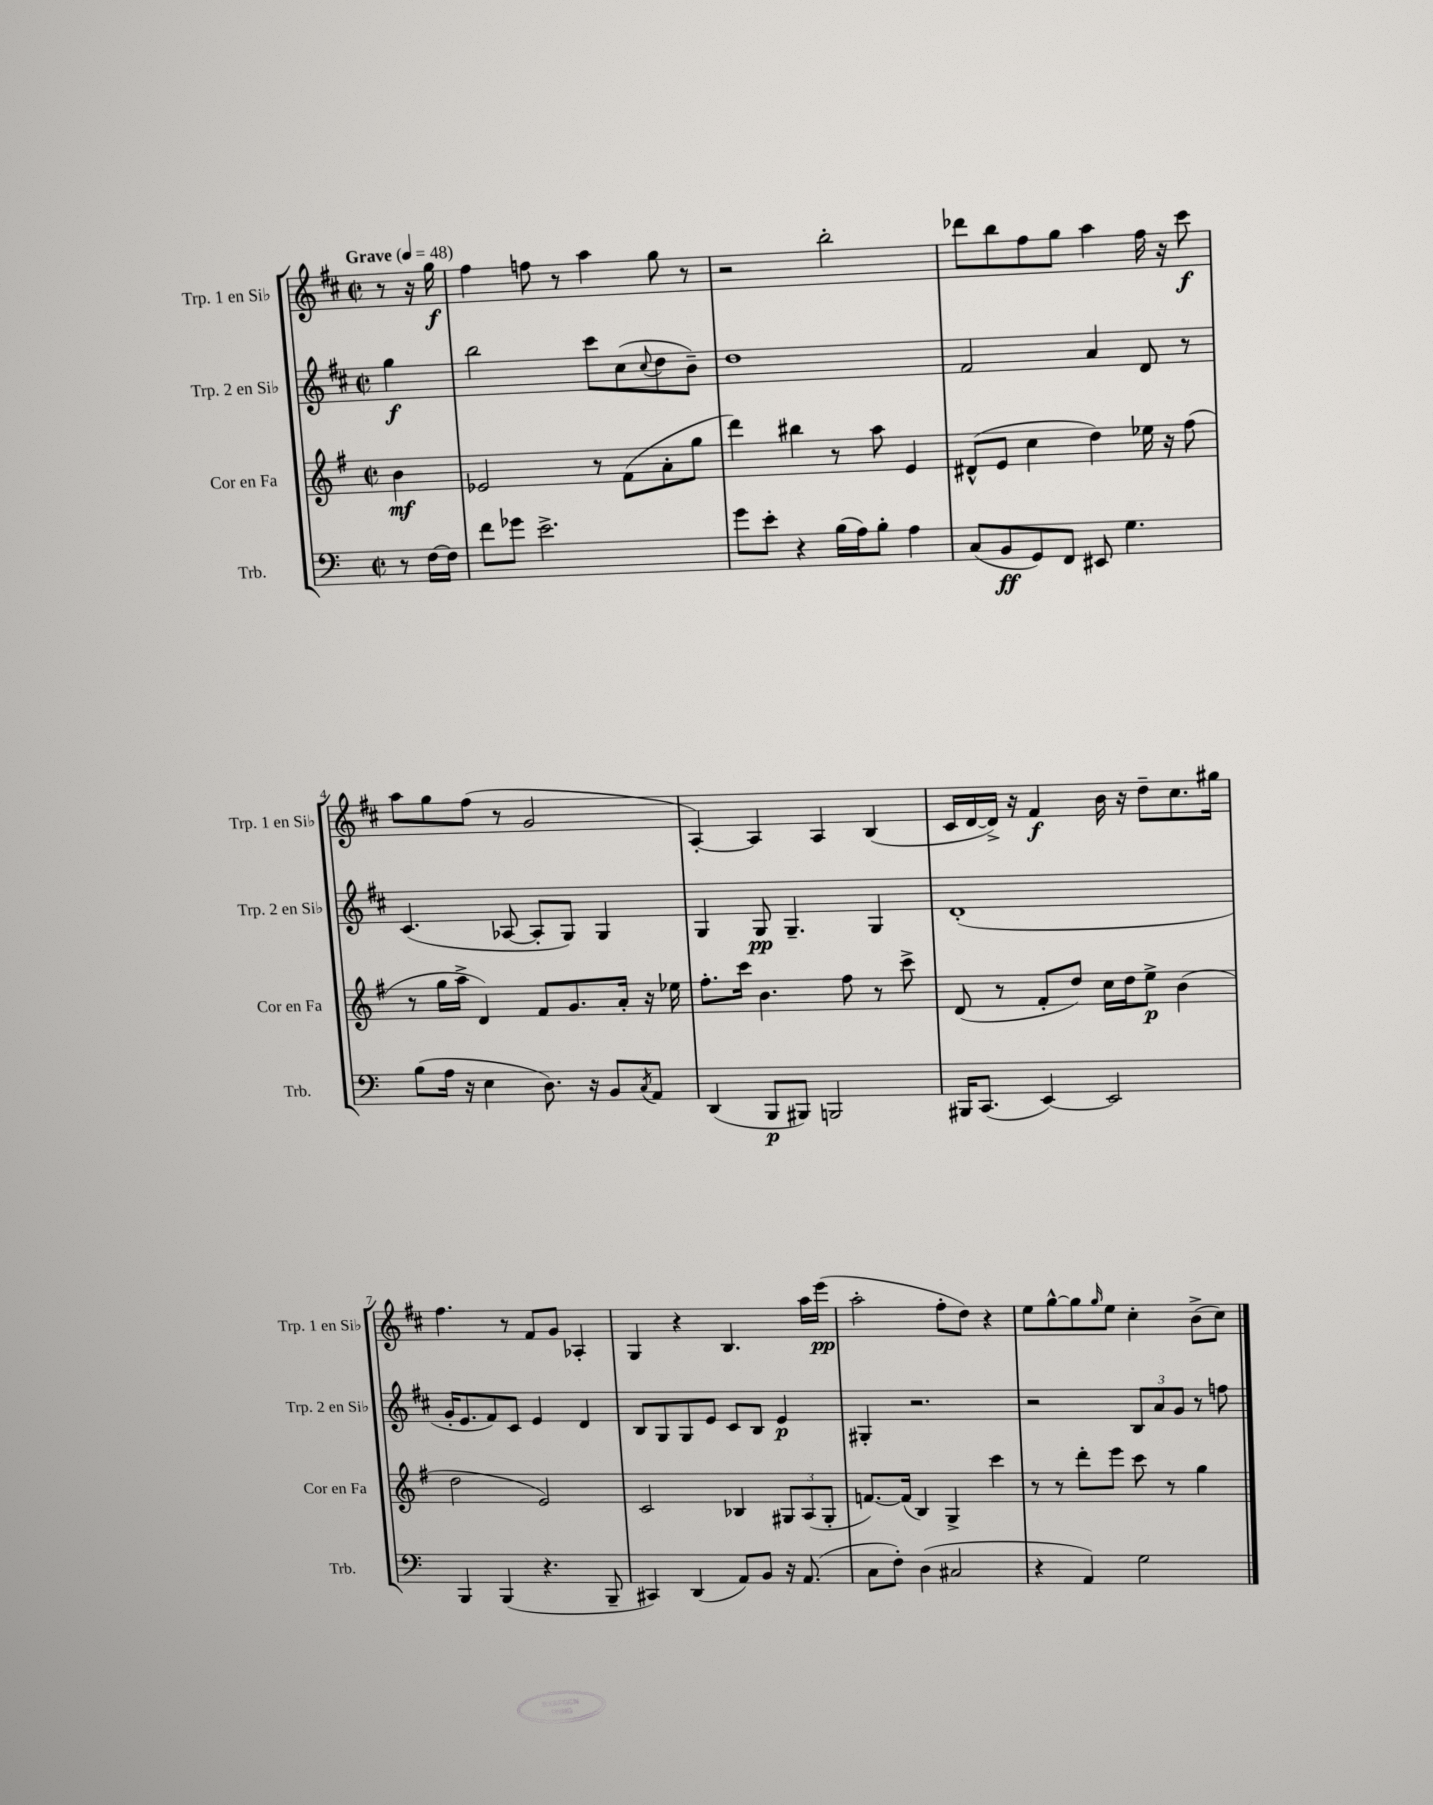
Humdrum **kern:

**kern	**kern	**kern	**kern
*staff4	*staff3	*staff2	*staff1
*clefF4	*clefG2	*clefG2	*clefG2
*k[]	*k[f#]	*k[f#c#]	*k[f#c#]
*M2/2	*M2/2	*M2/2	*M2/2
*met(c|)	*met(c|)	*met(c|)	*met(c|)
*MM48	*MM48	*MM48	*MM48
8r	4b	4gg	8r
[16F	.	.	16r
16F]	.	.	16gg
=	=	=	=
8f	2e-	2bb	4ff#
8g-	.	.	.
2.e^	.	.	8ff
.	.	.	8r
.	8r	8ccc#	4aa
.	(8f#	(8cc#	.
.	.	8qqcc#	.
.	8a'	8dd	8gg
.	8gg	8b~)	8r
=	=	=	=
8g	4ddd)	1dd	2r
8e'	.	.	.
4r	4bb#	.	.
(16B	8r	.	2bb'
16A)	.	.	.
8B'	8aa	.	.
4A	4e	.	.
=	=	=	=
(8C	(8d#^^	2f#	8ddd-
8BB	8e	.	8bb
8GG)	4cc	.	8ff#
8FF	.	.	8gg
8EE#	4dd)	4a	4aa
4.G	.	.	.
.	16ee-	8d	16ff#
.	16r	.	16r
.	(8ff#	8r	8ccc#
=	=	=	=
(8B	8r	(4.c#	8aa
16A	16gg	.	8gg
16r	16aa^	.	.
4E	4d)	.	(8ff#
.	.	[8A-	8r
8.D)	8f#	8A-']	2g
.	8.g	8G)	.
16r	.	.	.
8BB	.	4G	.
.	16a'	.	.
8qC	.	.	.
8AA	16r	.	.
.	16ee-	.	.
=	=	=	=
(4DD	8.ff#'	4G	[4A')
.	16ccc	.	.
8BBB	4.b	8G	4A]
8BBB#)	.	4.G~	.
2BBB	.	.	4A
.	8ff#	.	.
.	8r	4G	(4B
.	8ccc^	.	.
=	=	=	=
16BBB#	(8d	(1d'	16c#
(8.CC	.	.	[16d
.	8r	.	16d^])
.	.	.	16r
[4EE)	8f#'	.	4f#
.	8dd)	.	.
2EE]	16cc	.	16b
.	16dd	.	16r
.	8ee^	.	8dd~
.	(4b	.	8.cc#
.	.	.	16gg#
=	=	=	=
4BBB	2dd	16g'	4.ff#
.	.	8.e	.
(4BBB	.	8f#)	.
.	.	8c#	8r
4.r	2e)	4e	8f#
.	.	.	8g
.	.	4d	4A-'
8BBB~	.	.	.
=	=	=	=
4CC#)	2c	8B	4G
.	.	8G	.
(4DD	.	8G	4r
.	.	8e	.
8AA)	4B-	8c#	4.B
8BB	.	8B	.
16r	12G#	4e	.
(8.AA	.	.	.
.	(12A	.	.
.	.	.	16aa
.	12G#'	.	.
.	.	.	(16eee
=	=	=	=
8C	[8.f)	4G#'	2aa'
8F')	.	.	.
.	(16f]	.	.
(4D	4B)	2.r	.
2C#	4G^	.	8ff#'
.	.	.	8dd)
.	4ccc	.	4r
=	=	=	=
4r	8r	2r	8ee
.	8r	.	[8gg^^
4AA)	8ddd'	.	8gg]
.	.	.	16qqgg
.	8eee	.	8ee
2G	8ccc	12B	4cc#'
.	.	12a	.
.	8r	.	.
.	.	12g	.
.	4gg	8r	(8b^
.	.	8ff	8cc#)
==	==	==	==
*-	*-	*-	*-
